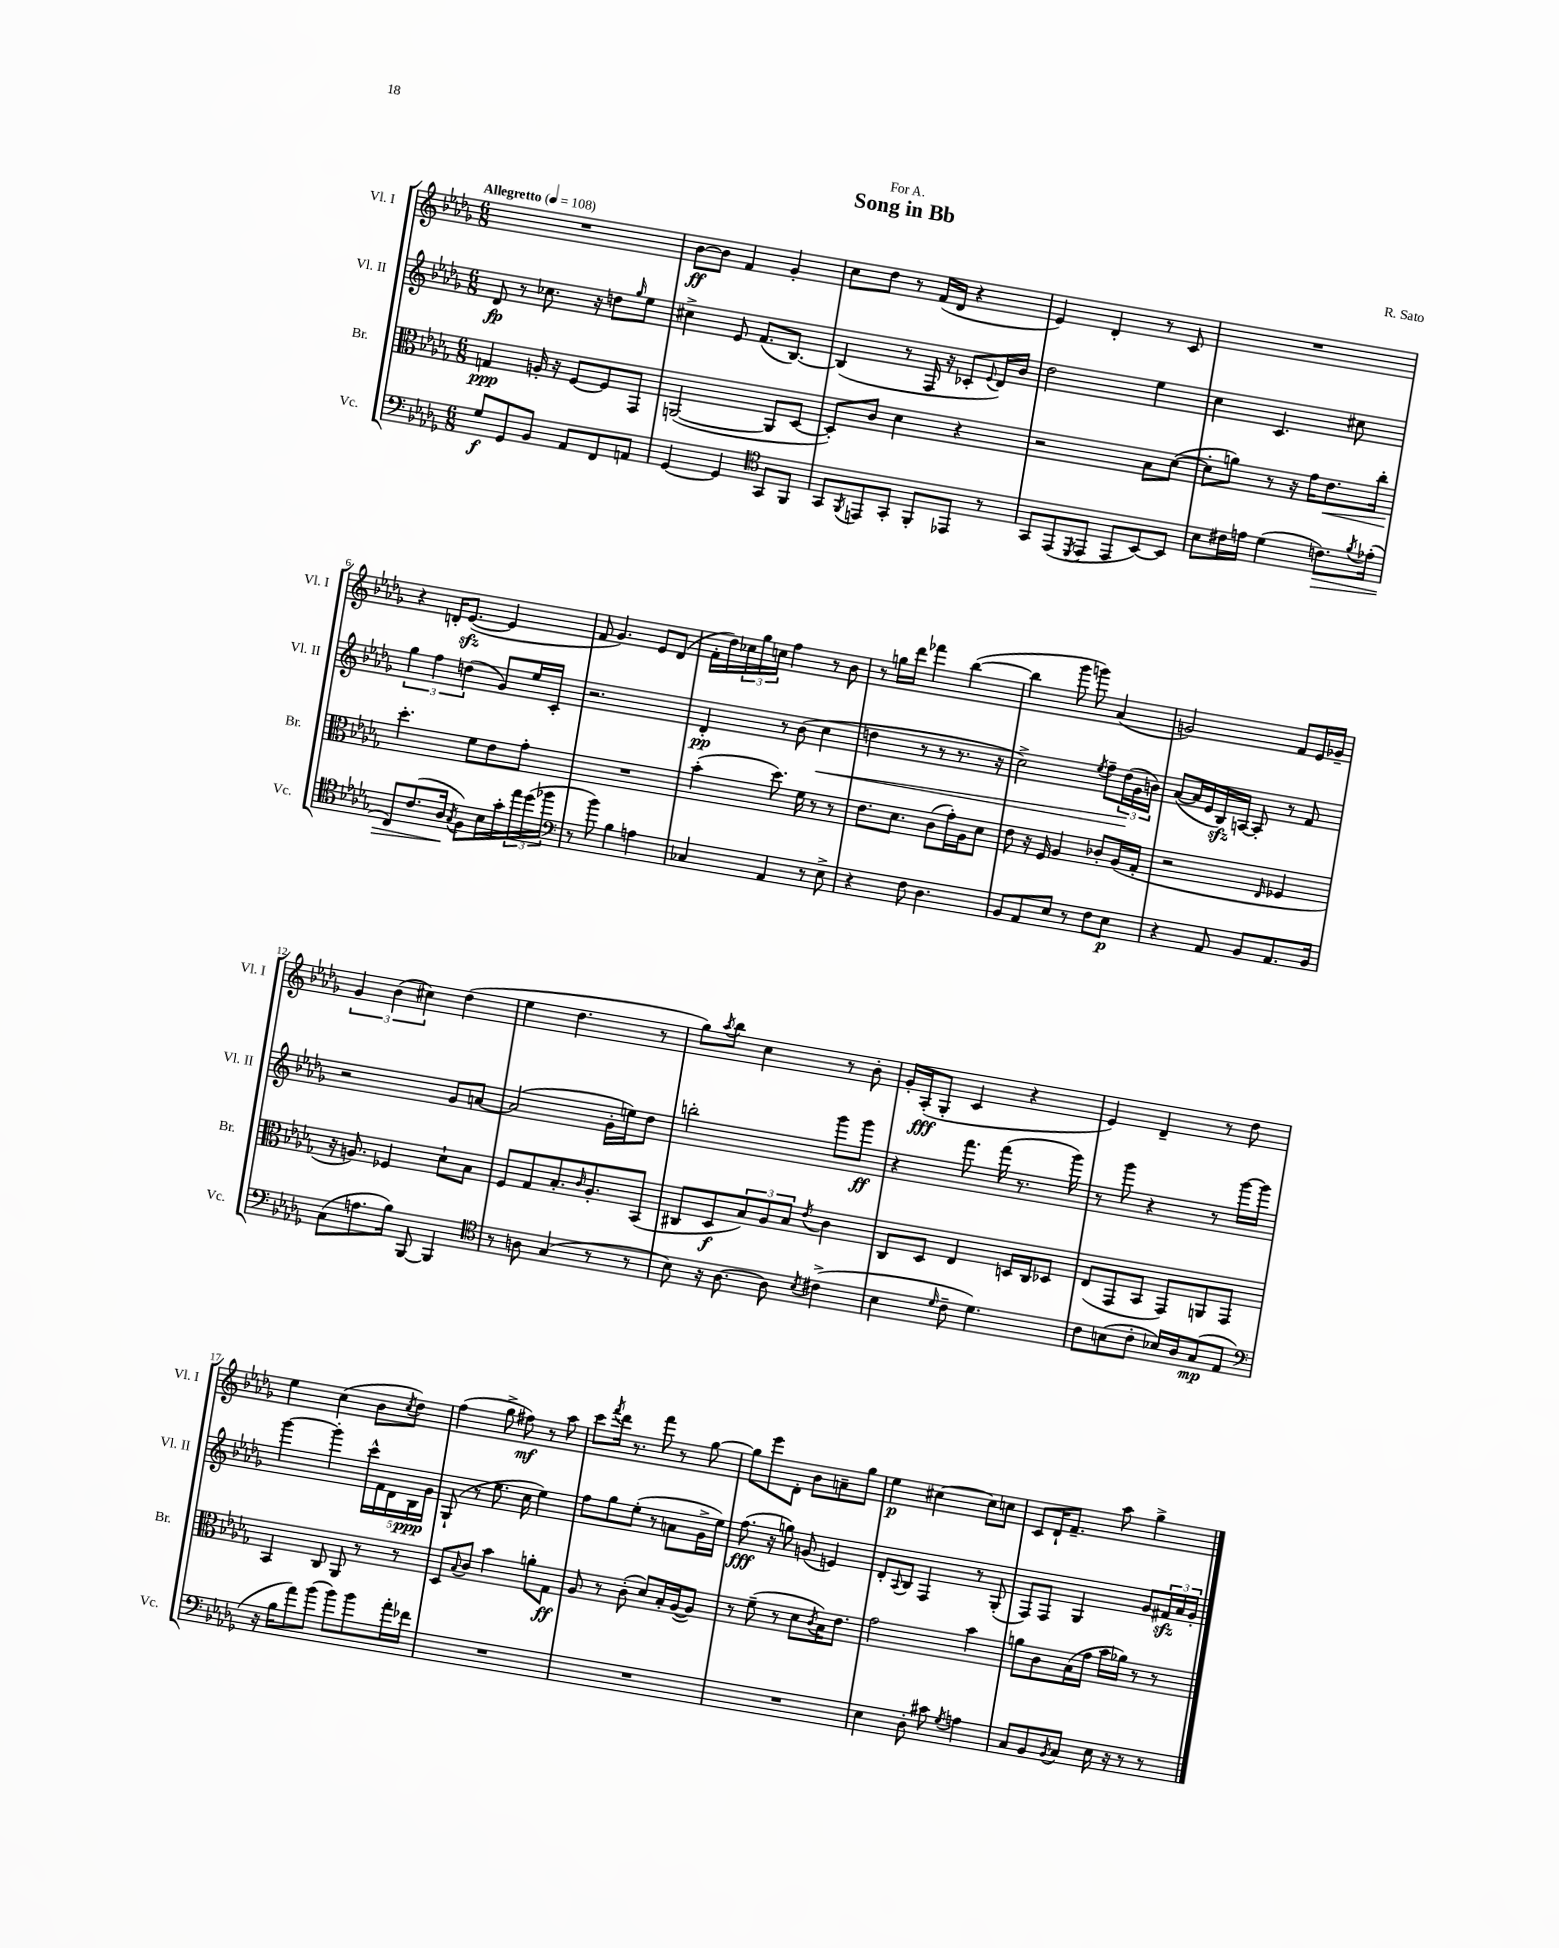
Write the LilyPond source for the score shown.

\header { title = "Song in Bb" composer = "R. Sato" dedication = "For A." }
<<
\new StaffGroup <<
\new Staff = "s0" \with { instrumentName = "Vl. I" shortInstrumentName = "Vl. I" } {
    \clef treble \key des \major \numericTimeSignature \time 6/8 \tempo "Allegretto" 4 = 108
    R2. |
    bes'8~\ff bes'8 f'4 ges'4-. |
    c''8 des''8 r8 f'16( des'16 r4 |
    ees'4) des'4-. r8 c'8 |
    R2. |
    r4 d'16-. ees'8.~\sfz( ees'4 |
    f'8 ges'4.) ees'8 des'8( |
    f'16-. des''16) \tuplet 3/2 { ces''16 ges''16 c''16 } f''4 r8 bes'8 |
    r8 g''16 des'''16 fes'''4 bes''4~( |
    bes''4 ges'''8 g'''8) aes'4( |
    g'2) f'8 ees'16 ges'16-- |
    \tuplet 3/2 { ges'4 bes'4( cis''4) } des''4( |
    ees''4 des''4. r8 |
    ges''8) \acciaccatura { aes''8 } bes''8 c''4 r8 bes'8-. |
    ges'16-. aes16-.\fff( ges8-. c'4 r4 |
    ees'4) des'4-- r8 des''8 |
    ees''4 c''4( bes'8 \acciaccatura { c''8 } des''8) |
    f''4( ges''8-> fis''8\mf) r8 aes''8 |
    c'''8 \acciaccatura { f'''8 } des'''16 r8. f'''8 r8 ges''8~ |
    ges''8 ees'''8 des'8-. bes'8 a'8-- ges''8 |
    ees''4\p cis''4~ cis''8 c''8 |
    c'8 des'16-! f'8.-- aes''8 ges''4-> \bar "|." |
}
\new Staff = "s1" \with { instrumentName = "Vl. II" shortInstrumentName = "Vl. II" } {
    \clef treble \key des \major \numericTimeSignature \time 6/8
    des'8\fp r8 ces''8. r16 d''8 \grace { ges''16 } ees''8 |
    cis''4-> ees'8 f'8.( bes8.~) |
    bes4( r8 f16 r16 ces'8-. \appoggiatura { ees'8 } des'16) bes'16 |
    des''2 ees''4 |
    c''4 c'4. cis''8 |
    \tuplet 3/2 { ges''4 f''4 d''4( } ges'8) ees''16 c'16-. |
    r2. |
    des'4-.\pp r8 bes'8( c''4\< |
    d''4 r8 r8 r8. r16 |
    c''2->) \acciaccatura { ees''8 } f''8-- \tuplet 3/2 { des''16\!( ges'16 b'16) } |
    aes'8~( aes'16 ees'16 bes16\sfz) a16~ a8-. r8 f'8 |
    r2 ges'8 a'8~ |
    a'2( ges'16-. e''16) des''8 |
    b''2-. ges'''8 ges'''8\ff |
    r4 f'''8. f'''16( r8. ges'''16) |
    r8 ges'''8 r4 r8 ges'''16~ ges'''16 |
    ges'''4~ ges'''4-. \tuplet 5/4 { c'''16-^ f'16 des'16 bes16\ppp ges'16 } |
    ges8-!( r8 ees''8. c''16 ees''4) |
    f''8 ges''8 ees''8-.( r8 a'8 ges'16-> ees''16) |
    f''8.\fff( r16 g''8) g'8( e'4) |
    des'8-. \appoggiatura { aes8 } bes8 f4 r8 ges8-.( |
    f8) f8 ges4 ges'8 \tuplet 3/2 { fis'16\sfz aes'16 ges'16-. } \bar "|." |
}
\new Staff = "s2" \with { instrumentName = "Br." shortInstrumentName = "Br." } {
    \clef alto \key des \major \numericTimeSignature \time 6/8
    g4\ppp a16-. r16 f8~ f8 ges,8 |
    a,2~( a,8 des8~ |
    des8-.) c'8 des'4 r4 |
    r2 bes8 des'8~( |
    des'8-. a'8) r8 r16 ges'16 ees'8.\< c''16-. |
    des''4.-.\! f'8 ees'8 ges'8-. |
    R2. |
    bes'4-.( des''8.) f'16 r8 r8 |
    ees'8. des'8. c'8( ges'16-.) aes16 des'8 |
    ees'8 r16 f16 aes4 ces'8-. aes16( ges16-. |
    r2 \grace { ees16 } fes4 |
    r16 a8.) fes4 des'8-! bes8 |
    f8 ges8 bes8.-. \grace { c'16 } aes8.-. bes,8( |
    cis8 des8\f \tuplet 3/2 { bes8) aes8 bes8 } \acciaccatura { ees'8 } c'4 |
    c8 des8 ees4 d16 c16 des8 |
    ees8( ges,8 bes,8 ges,8) a,8 ges,8 |
    bes,4 c8 aes,8 r8 r8 |
    des8 \appoggiatura { bes8 } c'8 bes'4 a'8-. ges8\ff |
    aes8 r8 c'8-.( des'8) bes16-. aes16~( aes8) |
    r8 f'8--( r8 des'8 \acciaccatura { c'8 } bes16) ees'8. |
    ges'2 bes'4 |
    a'8 c'8 bes16( ges'16 bes'16 aes'16) r8 r8 \bar "|." |
}
\new Staff = "s3" \with { instrumentName = "Vc." shortInstrumentName = "Vc." } {
    \clef bass \key des \major \numericTimeSignature \time 6/8
    ges8\f ges,8 bes,8 aes,8 f,8 a,8 |
    ges,4~ ges,4 \clef tenor ges,8 f,8 |
    ges,8 \acciaccatura { f,8 } e,8 ges,8-. f,8-. ees,8 r8 |
    ges,8 ees,8( \acciaccatura { des,8 } ees,8 ees,8 bes,8~) bes,8 |
    bes8 cis'16 e'16 des'4( c'8.\>) \acciaccatura { f'8 } ees'16-.( |
    c8) c'8.( aes16\! \acciaccatura { ges8 } f8) bes16 ges'16-. \tuplet 3/2 { ees''16 des''16( fes''16 } |
    \clef bass r8 bes'8) bes4 a4 |
    ces4 aes,4 r8 ees8-> |
    r4 f8 des4. |
    bes,8 aes,8 ees8 r8 f8 ees8\p |
    r4 aes,8 bes,8 aes,8. bes,16 |
    c8( a8. bes16) bes,,8~ bes,,4 |
    \clef tenor r8 a8 ges4( r8 r8 |
    bes8) r16 aes8.~ aes8 \acciaccatura { bes8 } cis'4->( |
    bes4 \grace { des'16 } c'8-- des'4.) |
    c'8 b8( c'8-. bes16) aes16 ges8\mp( ees8 |
    \clef bass r16 bes16 aes'8) bes'8( bes'8) bes'8 aes'16-. fes'16 |
    R2. |
    R2. |
    R2. |
    ees4 des8-. cis'8 \acciaccatura { ges8 } a4 |
    c8 bes,8 \acciaccatura { bes,8 } c8 ees16 r16 r8 r8 \bar "|." |
}
>>
>>
